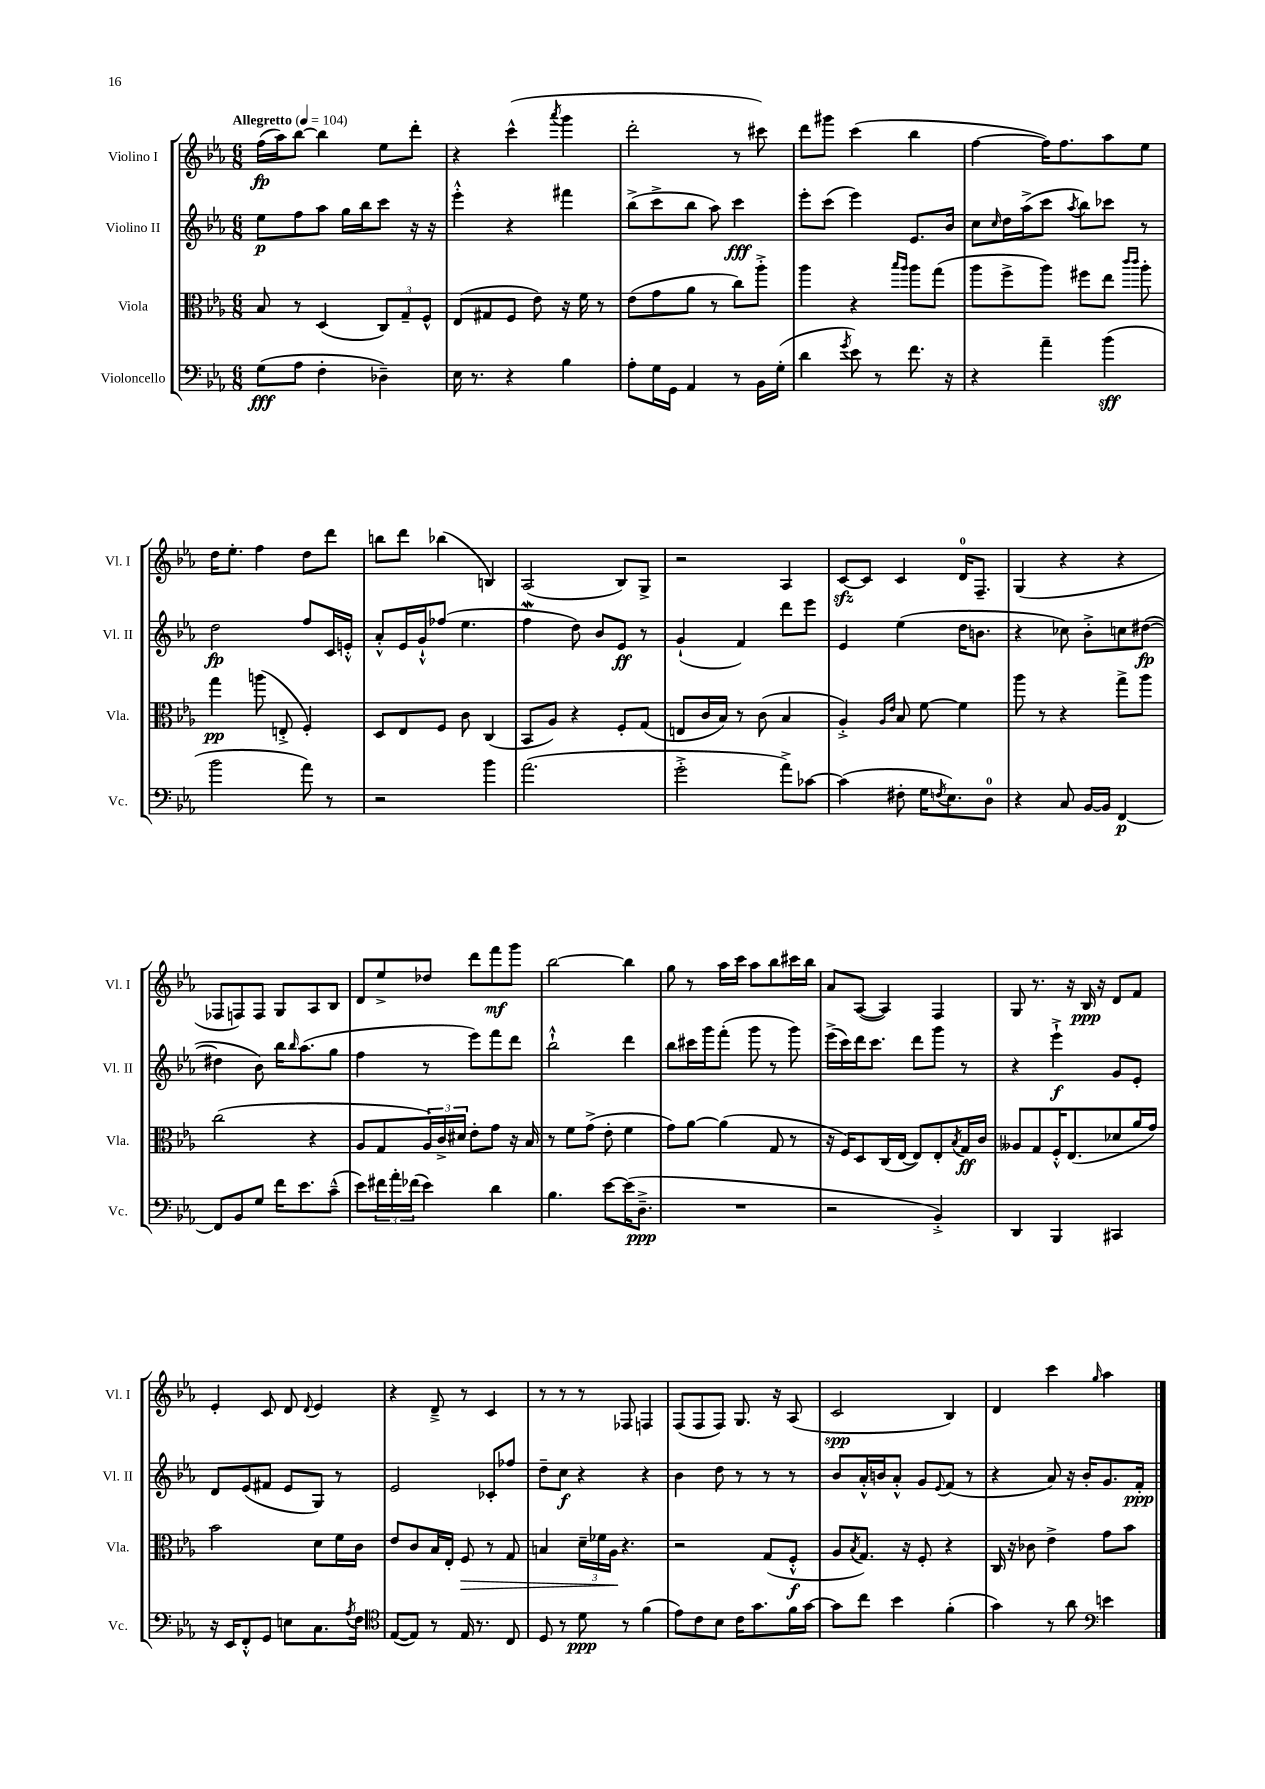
<<
\new StaffGroup <<
\new Staff = "s0" \with { instrumentName = "Violino I" shortInstrumentName = "Vl. I" } {
    \clef treble \key ees \major \numericTimeSignature \time 6/8 \tempo "Allegretto" 4 = 104
    f''16\fp( aes''16) bes''8~ bes''4 ees''8 d'''8-. |
    r4 c'''4-^( \acciaccatura { aes'''8 } g'''4 |
    d'''2-. r8 cis'''8) |
    d'''8 gis'''8 c'''4( bes''4 |
    f''4~ f''16) f''8. aes''8 ees''8 |
    d''16 ees''8.-. f''4 d''8 d'''8 |
    b''8 d'''8 bes''4( b4) |
    aes2( bes8) g8-> |
    r2 aes4 |
    c'8~\sfz c'8 c'4 d'16-0 f8.-- |
    g4( r4 r4 |
    fes8 f8) f8 g8 aes8 bes8 |
    d'8 ees''8-> des''8 d'''8 f'''8\mf g'''8 |
    bes''2~ bes''4 |
    g''8 r8 aes''16 c'''16 aes''8 bes''8 cis'''16 bes''16 |
    aes'8 aes8~( aes4) f4 |
    g8 r8. r16 bes16\ppp r16 d'8 f'8 |
    ees'4-. c'8 d'8 \appoggiatura { d'8 } ees'4 |
    r4 d'8---> r8 c'4 |
    r8 r8 r8 fes8 f4 |
    f8( f8 f8) g8. r16 aes8( |
    c'2\spp bes4) |
    d'4 c'''4 \grace { g''16 } aes''4 \bar "|." |
}
\new Staff = "s1" \with { instrumentName = "Violino II" shortInstrumentName = "Vl. II" } {
    \clef treble \key ees \major \numericTimeSignature \time 6/8
    ees''8\p f''8 aes''8 g''16 bes''16 c'''8 r16 r16 |
    ees'''4-.-^ r4 fis'''4 |
    bes''8->( c'''8-> bes''8 aes''8) c'''4\fff |
    ees'''8-. c'''8( ees'''4) ees'8. bes'16 |
    c''8 \grace { c''16 } d''16 aes''16->( c'''8 \acciaccatura { aes''8 } bes''8) ces'''8 r8 |
    d''2\fp f''8 c'16 e'16-.-^ |
    aes'8-.-^ ees'16 g'16-!-^ fes''8( ees''4. |
    f''4\mordent d''8) bes'8 ees'8\ff r8 |
    g'4-!( f'4) d'''8 ees'''8 |
    ees'4 ees''4( d''16 b'8. |
    r4 ces''8) bes'8-.-> c''8 dis''8~\fp( |
    dis''4 bes'8) bes''16 \grace { bes''16 } aes''8.( g''8 |
    f''4 r8 ees'''8) f'''8 d'''8 |
    bes''2-!-^ d'''4 |
    bes''8 cis'''16 g'''16 f'''8-.( g'''8 r8 g'''8) |
    ees'''16->( c'''16) d'''16 c'''8. d'''8 g'''8 r8 |
    r4 ees'''4-!->\f g'8 ees'8-. |
    d'8 ees'8( fis'8 ees'8 g8) r8 |
    ees'2 ces'8-. fes''8 |
    d''8-- c''8\f r4 r4 |
    bes'4 d''8 r8 r8 r8 |
    bes'8 aes'16-.-^ b'16 aes'8-.-^ g'8 \appoggiatura { ees'8 } f'8( r8 |
    r4 aes'8) r16 bes'16-. g'8. f'16-.\ppp \bar "|." |
}
\new Staff = "s2" \with { instrumentName = "Viola" shortInstrumentName = "Vla." } {
    \clef alto \key ees \major \numericTimeSignature \time 6/8
    bes8 r8 d4( \tuplet 3/2 { c8) g8-- f8-^ } |
    ees8( gis8 f8 ees'8) r16 f'16 r8 |
    ees'8( g'8 aes'8 r8 c''8) aes''8-.-> |
    aes''4 r4 \grace { bes''16 aes''16 } aes''8 g''8( |
    aes''8 f''8-> aes''8) fis''8 ees''8 \grace { c'''16 c'''16 } aes''8-. |
    g''4\pp a''8( e8-.-> f4-.) |
    d8 ees8 f8 c'8 c4( |
    bes,8 aes8) r4 f8-. g8( |
    e8 c'16 bes16) r8 c'8( bes4 |
    aes4-.->) \grace { aes16 ees'16 } bes8 f'8~ f'4 |
    aes''8 r8 r4 g''8-> aes''8 |
    c''2( r4 |
    aes8 g8 \tuplet 3/2 { aes16) c'16-> dis'16 } ees'8-. g'8 r16 bes16 |
    r8 f'8 g'8->( ees'8-. f'4 |
    g'8) aes'8~ aes'4( g8 r8 |
    r16 f16) d8 c16( ees16~ ees8) ees8-. \acciaccatura { bes8 } g16\ff c'16 |
    aeses8 g8 f16-.-^ ees8.( des'8 aes'16 g'16) |
    bes'2 d'8 f'16 c'16 |
    ees'8 c'8 bes16 ees16-. f8\> r8 g8 |
    b4 \tuplet 3/2 { d'16-- fes'16 aes16\! } r4. |
    r2 g8( f8-.-^\f |
    aes8 \acciaccatura { bes8 } g8.) r16 f8-. r4 |
    c16 r16 ces'8 ees'4-> g'8 bes'8 \bar "|." |
}
\new Staff = "s3" \with { instrumentName = "Violoncello" shortInstrumentName = "Vc." } {
    \clef bass \key ees \major \numericTimeSignature \time 6/8
    g8\fff( aes8 f4-. des4--) |
    ees16 r8. r4 bes4 |
    aes8-. g16 g,16 aes,4 r8 bes,16 g16-.( |
    d'4 \acciaccatura { g'8 } ees'8) r8 f'8. r16 |
    r4 aes'4-- bes'4\sff( |
    bes'2 aes'8) r8 |
    r2 bes'4 |
    aes'2.( |
    g'2-.-> aes'8->) ces'8~ |
    ces'4( fis8-. g16 \acciaccatura { f8 } ees8.) d8-0 |
    r4 c8 bes,16~ bes,16 f,4~\p |
    f,8 bes,8 g8 f'16 ees'8. c'8---^( |
    ees'8) \tuplet 3/2 { fis'16 aes'16-. fes'16( } ees'4) d'4 |
    bes4. ees'8~ ees'16( d8.--->\ppp |
    R2. |
    r2 bes,4-.->) |
    d,4 bes,,4 cis,4 |
    r16 ees,16 f,8-.-^ g,8 e8 c8. \acciaccatura { aes8 } f16 |
    \clef tenor ees8~( ees8) r8 ees16 r8. c8 |
    d8 r8 d'8\ppp r8 f'4( |
    ees'8) c'8 bes8 c'16 g'8. f'16 g'16~ |
    g'8 c''8 bes'4 f'4-.( |
    g'4) r8 aes'8 \clef bass e'4 \bar "|." |
}
>>
>>
\layout { \context { \Score \remove "Bar_number_engraver" } }
